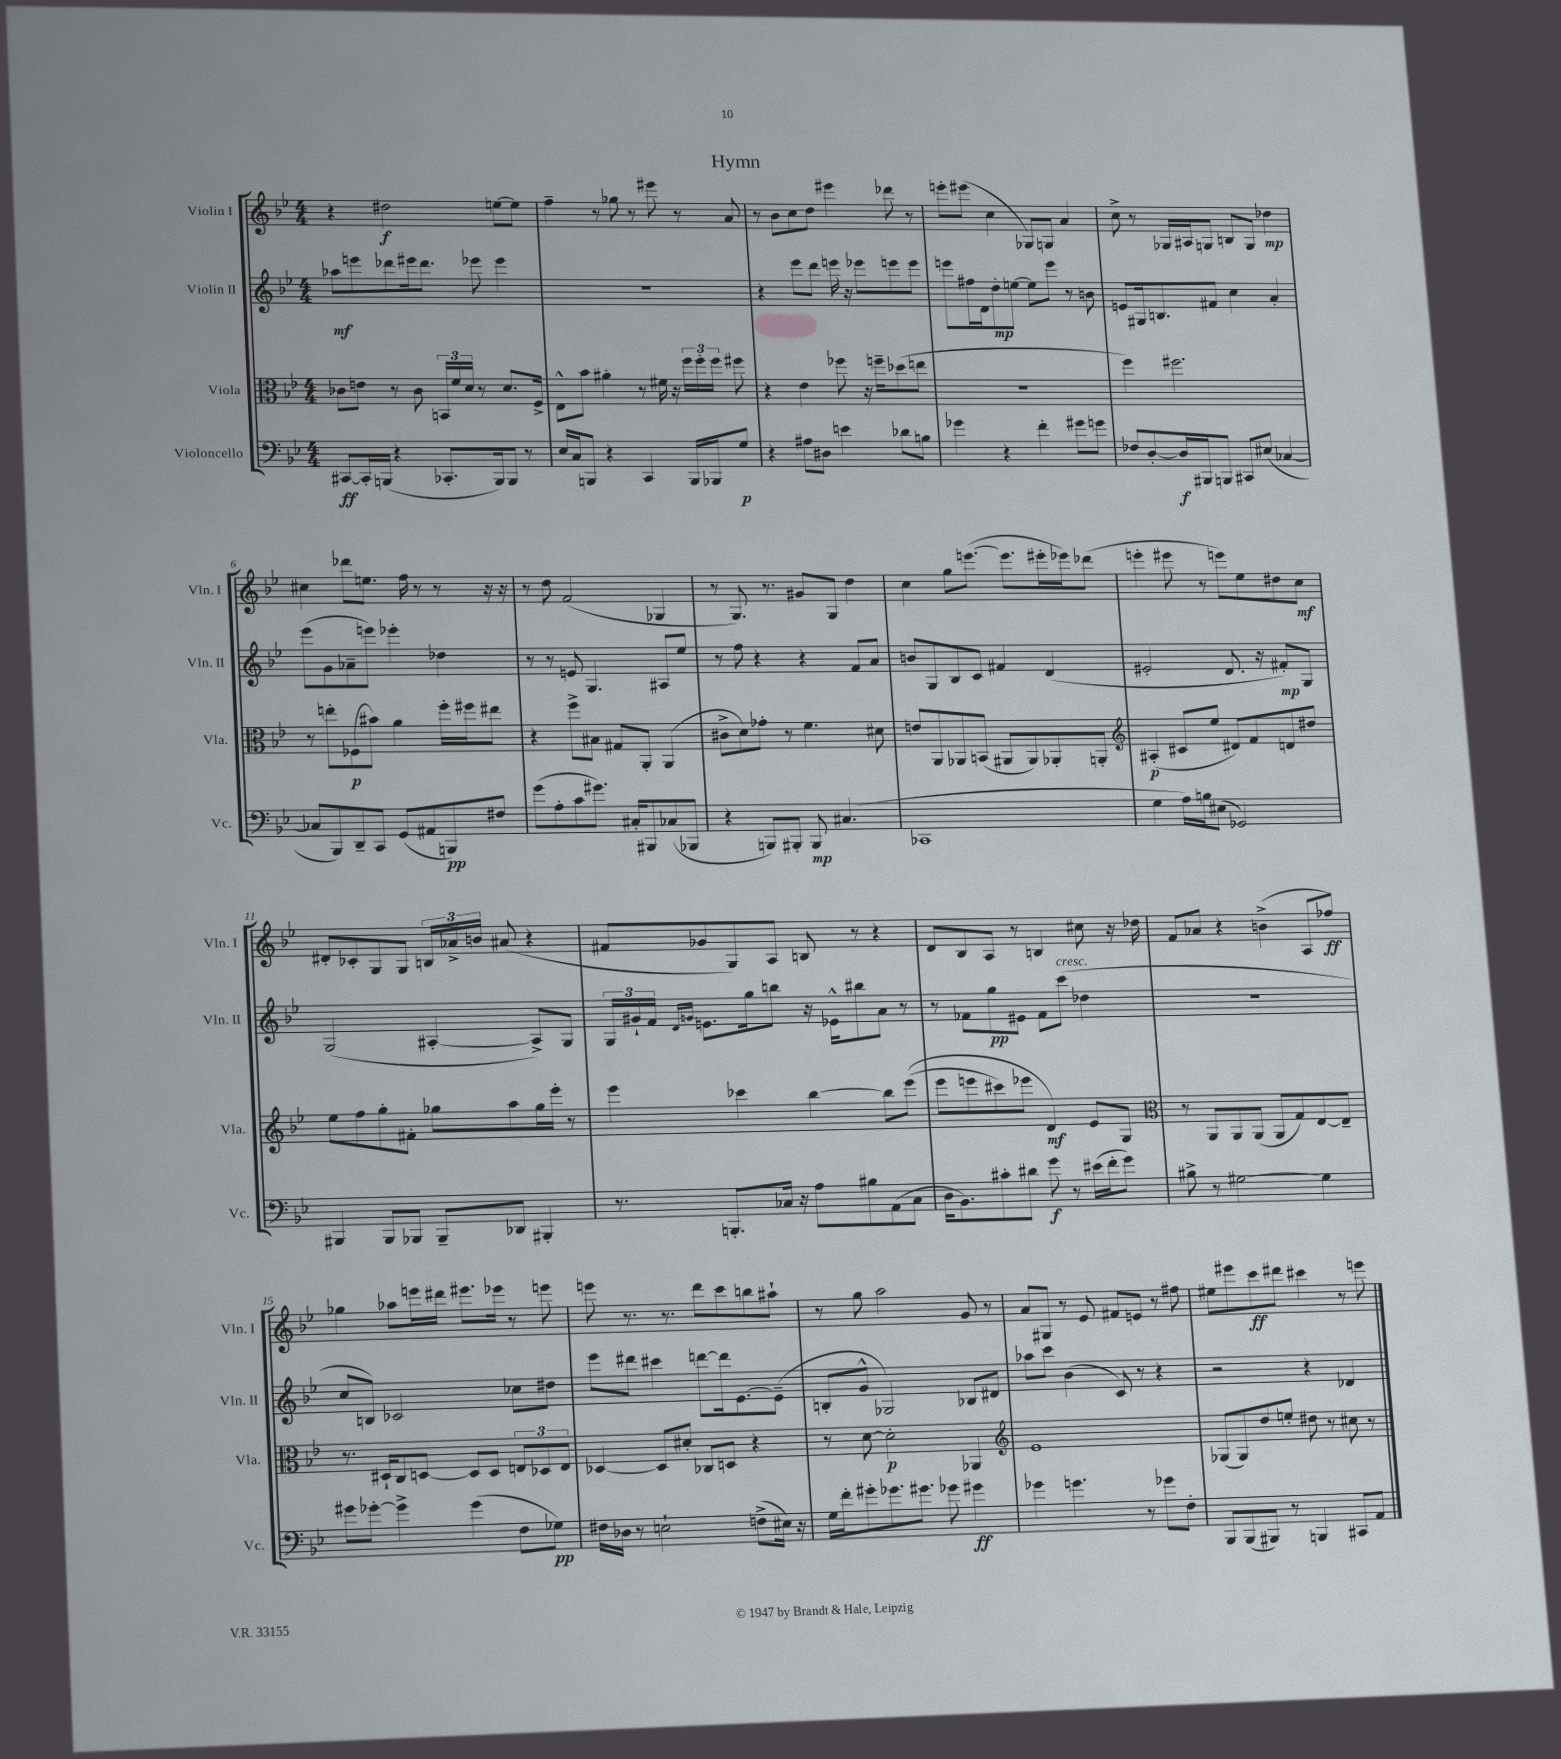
\header { title = "Hymn" }
<<
\new StaffGroup <<
\new Staff = "s0" \with { instrumentName = "Violin I" shortInstrumentName = "Vln. I" } {
    \clef treble \key bes \major \numericTimeSignature \time 4/4
    \autoBeamOff r4 dis''2\f e''8[~ e''8] |
    f''4-- r8 ges''8 r8 eis'''8 r8 a'8 |
    r8 bes'8[ c''8 d''8] eis'''4 des'''8 r8 |
    e'''8[-. eis'''8]( c''4 ges8[) g8] a'4 |
    c''8-> r8 ges16[ ais16 g8] b8[ g8] des''4\mp |
    cis''4 des'''8[ e''8.] f''16 r8 r8 r16 r16 |
    r8 d''8 f'2( ges4 |
    r8 g8.) r8. gis'8[ g8] d''4 |
    c''4 g''8[ e'''8.]~( e'''8.[ eis'''16-. ees'''16) des'''8]( |
    e'''4-. eis'''8 r8 e'''8[) ees''8 dis''8 c''8]\mf |
    dis'8[-. ces'8-. g8 g8] \tuplet 3/2 { b16[ aes'16-> b'16] } ais'8( r4 |
    fis'8[ ges'8 g8) a8] b8 r8 r4 |
    d'8[ bes8 a8] r8 b4 cis''8 r16 des''16 |
    f'8[ aes'8] r4 b'4->( a8[ fes''8]\ff) |
    ges''4 aes''8[ e'''16 dis'''16] eis'''8.[ ees'''16] r8 e'''8 |
    e'''8 r8. r8. d'''8[ c'''8 b''8 ais''8]-! |
    r8 g''8 a''2 g'8 r8 |
    a'8[ gis8] r8 ees'8 fis'8[ e'8] r8 fis''8 |
    eis''8[ eis'''8 c'''8\ff dis'''8] cis'''4 r8 e'''8 \bar "|." |
}
\new Staff = "s1" \with { instrumentName = "Violin II" shortInstrumentName = "Vln. II" } {
    \clef treble \key bes \major \numericTimeSignature \time 4/4
    \autoBeamOff aes''8[\mf e'''8 des'''8 eis'''16 des'''8.] ees'''8 ees'''4 |
    R1 |
    r4 ees'''8[ d'''8] e'''16 r16 ees'''8[ e'''8 e'''8] |
    e'''8[ fis''16 d'16 d''8-.\mp e''8]~ e''8[ e'''8] r8 b'8 |
    e'8[ gis16 b8. fis'8] c''4 a'4-. |
    ees'''8[( g'8 aes'8-- e'''8]) ees'''4-. des''4 |
    r8 r8 e'8 g4. ais8[ ees''8] |
    r8 f''8 r4 r4 f'8[ a'8] |
    b'8[ g8 bes8 c'8] fis'4 d'4( |
    eis'2-. d'8. r16 fis'8[-.\mp) g8] |
    g2( ais4~-. ais8[->) g8] |
    \tuplet 3/2 { g16[ gis'16-! f'16] } \grace { d'16[ g'16] } e'8.[ g''16 b''8] r16 ees'16[-^ bis''8 a'8] r8 |
    r8 fes'8[ g''8\pp eis'8] fes'8[ c'''8]^\markup { \italic "cresc." }( des''4 |
    R1 |
    c''8[ b8]) ces'2 ces''8[ dis''8] |
    ees'''8[ dis'''8] cis'''4 d'''8[~ d'''16 ees'8.~ ees'8]--( |
    b8[-. g'8]-^ ges2) bes8[ dis'8] |
    aes''8[ c'''8] bes'4( c'8) r8 r4 |
    r2 r4 des'4 \bar "|." |
}
\new Staff = "s2" \with { instrumentName = "Viola" shortInstrumentName = "Vla." } {
    \clef alto \key bes \major \numericTimeSignature \time 4/4
    \autoBeamOff ces'8[ e'8] r8 ces'8 \tuplet 3/2 { b,16[ f'16 d'16] } r8 d'8.[ f16]-> |
    ees8[-^ bes'8] ais'4-. r8 fis'16 r16 \tuplet 3/2 { f''16[ f''16-. f''16] } fis''8 |
    r4 ees'4 fes''8 r16 f''16[-- des''8( e''8] |
    r1 |
    f''4) fis''2. |
    r8 e''8[-. fes8\p( bis'8]) a'4 f''16[-. fis''16 eis''8] |
    r4 f''8[-> bis8] gis8[ a,8]-. a,4( |
    cis'8[-> d'8) ges'8]-. r8 f'4. dis'8 |
    e'8[ a,8 aes,8 b,8]( ais,8[ ais,8) aes,8-. a,8]-. |
    \clef treble ais4-.\p( cis'8[ ees''8] dis'8[) f'8 d'8 dis''8] |
    ees''8[ f''8 g''8-. fis'8]-. ges''8[ a''8 ges''16 ees'''16]-. r8 |
    ees'''4 ces'''4 bes''4~ bes''8[ ees'''8](\( |
    ees'''8[ e'''8 cis'''8) ees'''8] d'4\mf\) ees'8[ g8] |
    \clef alto r8 a,8[ a,8 a,8]( a,8[ g8) ees8~ ees8]-- |
    r8. dis16[-! c8 d8]~ d8[ d8] \tuplet 3/2 { e8[ des8 e8] } |
    des4~ des8[ dis'8]-. ces8[ d8] r4 |
    r8 d'8~ d'2-.\p aes,4 |
    \clef treble ees'1 |
    ges8[( ges8) d''8 e''8]-. dis''8 r8 cis''8 r8 \bar "|." |
}
\new Staff = "s3" \with { instrumentName = "Violoncello" shortInstrumentName = "Vc." } {
    \clef bass \key bes \major \numericTimeSignature \time 4/4
    \autoBeamOff cis,8[~\ff cis,16-. b,,16]( r4 ces,8.[-. b,,16) b,,8] r8 |
    ees16[ c16 b,,8] r4 c,4 b,,16[ bes,,16 g8]\p |
    r4 ais8[ dis8] e'4 des'8[ b8] |
    ges'4 r4 f'4-. gis'8[ g'8] |
    fes8[ d8~-. d16\f bis,,16 b,,8] cis,8[ eis8]( ces4~ |
    ces8[ bes,,8) d,8-- c,8] g,8[( ais,8 b,,8\pp) fis8] |
    g'8[( a8-. c'8 gis'8.]) cis16[-. bis,,8 ces8( bes,,8] |
    r4 b,,8[) bis,,8]-. bis,,8\mp cis4.( |
    ces,1 |
    g4 a16[) b16 eis8]( ges,2) |
    bis,,4 bis,,8[ bes,,8] bes,,8[-- des,8] bis,,4-. |
    r8. b,,8.[-. ces16] r16 a8[ bis8 a,8( ces8] |
    d16[ bes,8.) cis'8-. dis'8] g'8\f r8 eis'16[( f'16-. g'8]) |
    bis8-> r8 gis2~ gis4 |
    gis'8[ ges'8]~-. ges'4-> ges'4( f8[ ges8]\pp) |
    fis16[ des16] r8 e2-! f8[->( eis16]) r16 |
    g16[ f'16-. gis'8-. ges'8. gis'8.] ges'8 gis'4\ff |
    ges'4 g'4. r8 ges'8[ f8]-. |
    bes,,8[ bes,,8( bis,,8]) r8 b,,4 cis,8[ a,8] \bar "|." |
}
>>
>>
